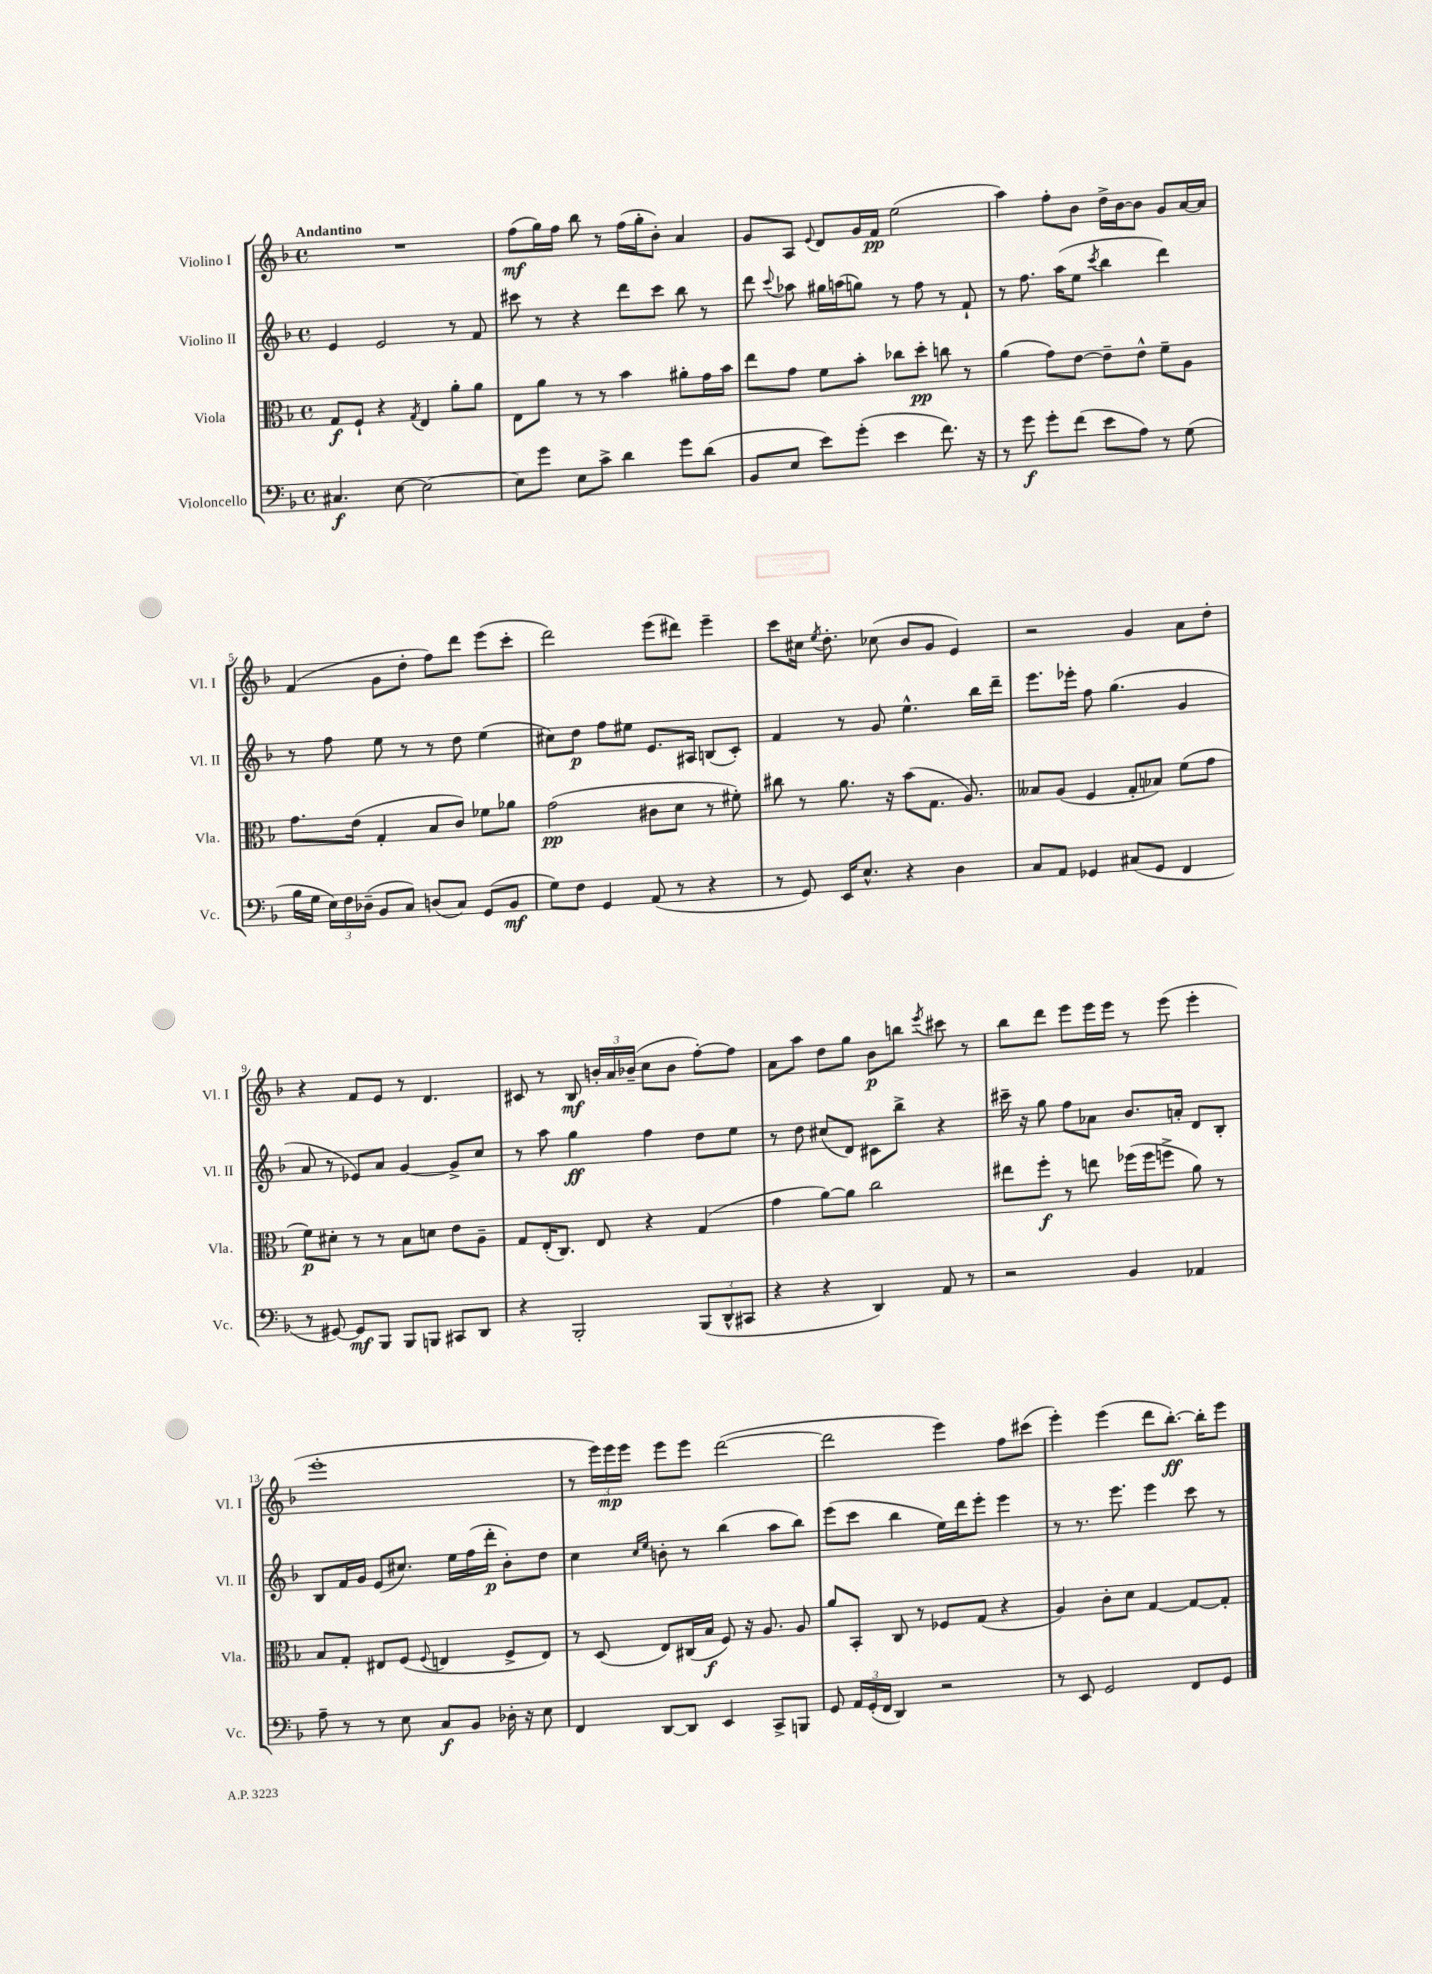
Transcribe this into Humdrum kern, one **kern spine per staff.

**kern	**kern	**kern	**kern
*staff4	*staff3	*staff2	*staff1
*clefF4	*clefC3	*clefG2	*clefG2
*k[b-]	*k[b-]	*k[b-]	*k[b-]
*M4/4	*M4/4	*M4/4	*M4/4
*met(c)	*met(c)	*met(c)	*met(c)
4.C#	8G	4e	1r
.	8F`	.	.
.	4r	2e	.
[8E	.	.	.
.	8qG	.	.
2E_	4E	.	.
.	8a'	8r	.
.	8a	8f	.
=	=	=	=
8E]	8E	8ccc#	(8ff
8g	8a	8r	16gg)
.	.	.	16ff
8E	8r	4r	8bb-
8c^	8r	.	8r
4d	4b-	8ddd	(16ff
.	.	.	16gg'
.	.	8ccc#	8b-')
8g	8a#'	8bb-	4a
(8d	16g	8r	.
.	16b-	.	.
=	=	=	=
8BB-	8ee	8ddd	8g
.	.	8qqccc	.
8E	8g	8aa-	8A
.	.	.	8qqe
8e)	8f	16gg#	8d
.	.	(16aa	.
(8g'	8b-'	8gg)	16g
.	.	.	16f
4e	8cc-	8r	(2ee
.	8dd'	8ff	.
8.f)	8cc	8r	.
.	8r	8f`	.
16r	.	.	.
=	=	=	=
8r	(4a	8r	4aa)
8g	.	8.ff	.
8g'	8g)	.	8ff'
.	.	(16aa	.
(8f	[8e	8ee	8b-
.	.	8qccc	.
8e	8e~]	4bb-	16dd^
.	.	.	[16b-
8A)	8e^^	.	8b-]
8r	8f~	4ddd)	8g
(8G	8A	.	[16a
.	.	.	16a]
=	=	=	=
16B-	8.g	8r	(4f
16G	.	.	.
24E)	.	8ff	.
24F	.	.	.
.	(16e	.	.
(24D-~	.	.	.
8BB-	4G'	8ee	8g
8C)	.	8r	8dd'
(8D	8B-	8r	8ff)
8C)	8c)	8dd	8ddd
(8GG	8f-	(4ee	(8eee
8BB-	8a-	.	8ccc'
=	=	=	=
8G)	(2g	8cc#)	2ddd)
8F	.	8dd	.
4GG	.	8ff	.
.	.	8ee#	.
(8AA	8c#	8.e	(8eee
8r	8d	.	8ddd#)
.	.	16A#	.
4r	8r	(8B	4eee~
.	8f#')	8c')	.
=	=	=	=
8r	8cc#	4f	8ccc
8GG)	8r	.	16cc#
.	.	.	8qee
.	.	.	8.dd'
16EE	8.a	8r	.
8.E^^	.	.	.
.	.	8g	(8cc-
.	16r	.	.
4r	(8b-	4.ee^^	8b-
.	8.G	.	8g
4D	.	.	4e)
.	8.A)	.	.
.	.	16bb-	.
.	.	16ddd~	.
=	=	=	=
8C	8B--	8.eee	2r
8AA	(8A	.	.
.	.	16eee-'	.
4GG-	4F	8ff	.
.	.	(4.gg	.
(8C#	8G'	.	4g
8GG-	8B-)	.	.
4FF	(8f	4g	8a
.	8g	.	8dd'
=	=	=	=
8r	8f)	8a	4r
[8GG#)	8d#'	8r	.
8GG#]	8r	8e-)	8f
8BBB-	8r	8a	8e
8BBB-	8B-	[4g	8r
8BBB	8d	.	4.d
8CC#	8e	8g^]	.
8DD	8A~	8cc	.
=	=	=	=
4r	8G	8r	8c#
.	(16E'	8aa	8r
.	8.C)	.	.
2BBB-'	.	4gg	8B-
.	8E	.	24b'
.	.	.	24a
.	.	.	(24b-~
.	4r	4ff	8cc
.	.	.	8b-
(12BBB-	(4G	8dd	[8ff')
12DD^^	.	.	.
.	.	8ee	8ff]
12CC#	.	.	.
=	=	=	=
4r	4g	8r	8a
.	.	8dd	8aa
4r	[8a)	(8cc#	8dd
.	8a]	8d)	8gg
4DD)	2cc	8c#	8b-
.	.	8bb-^	8bb
.	.	.	8qeee
8AA	.	4r	8ccc#
8r	.	.	8r
=	=	=	=
2r	8ee#	16ccc#~	8bb-
.	.	16r	.
.	8ff'	8gg	8ddd
.	8r	8ff	8eee
.	8ee	8a-	16eee
.	.	.	16eee
4BB-	(16ff-	8.b-	8r
.	16ff-	.	.
.	8ff^	.	(8eee
.	.	16a'	.
4AA-	8a)	8d	4eee'
.	8r	8B-'	.
=	=	=	=
8A~	8B-	8B-	1eee'
8r	8G'	16f	.
.	.	16g	.
8r	8E#	(8e	.
8E	(8F	8.cc#)	.
.	8qqF	.	.
8C	4E	.	.
.	.	16ee	.
8BB-	.	(16ff	.
.	.	16ddd'	.
16D-'	8F^	8b-')	.
16r	.	.	.
8E	8E)	8dd	.
=	=	=	=
4FF	8r	4cc	8r
.	(8D	.	24eee)
.	.	.	24eee
.	.	.	24eee
.	.	16qqcc	.
.	.	16qqee	.
[8DD	8E)	8b'	8eee
8DD]	(16C#	8r	8eee
.	16B-	.	.
4EE	8F)	(4bb-	([2ddd
.	16r	.	.
.	8.A	.	.
8CC^	.	8aa	.
8BBB	8A	8bb-)	.
=	=	=	=
8GG	8a	(8eee	2ddd]
24AA	8BB-'	8ccc	.
(24GG'	.	.	.
24FF	.	.	.
4DD)	8C	4bb-	.
.	8r	.	.
2r	8F-	16ee)	4eee)
.	.	16ddd	.
.	(8G	8eee'	.
.	4r	4eee	8ff
.	.	.	(8ccc#
=	=	=	=
8r	4A)	8r	4eee')
8EE	.	8.r	.
2GG	8c'	.	(4eee
.	.	8.eee	.
.	8d	.	.
.	[4G	4eee	8ddd
.	.	.	[8.bb-')
8FF	8G_	8ccc	.
.	.	.	16bb-']
8GG	8G']	8r	8eee
==	==	==	==
*-	*-	*-	*-
